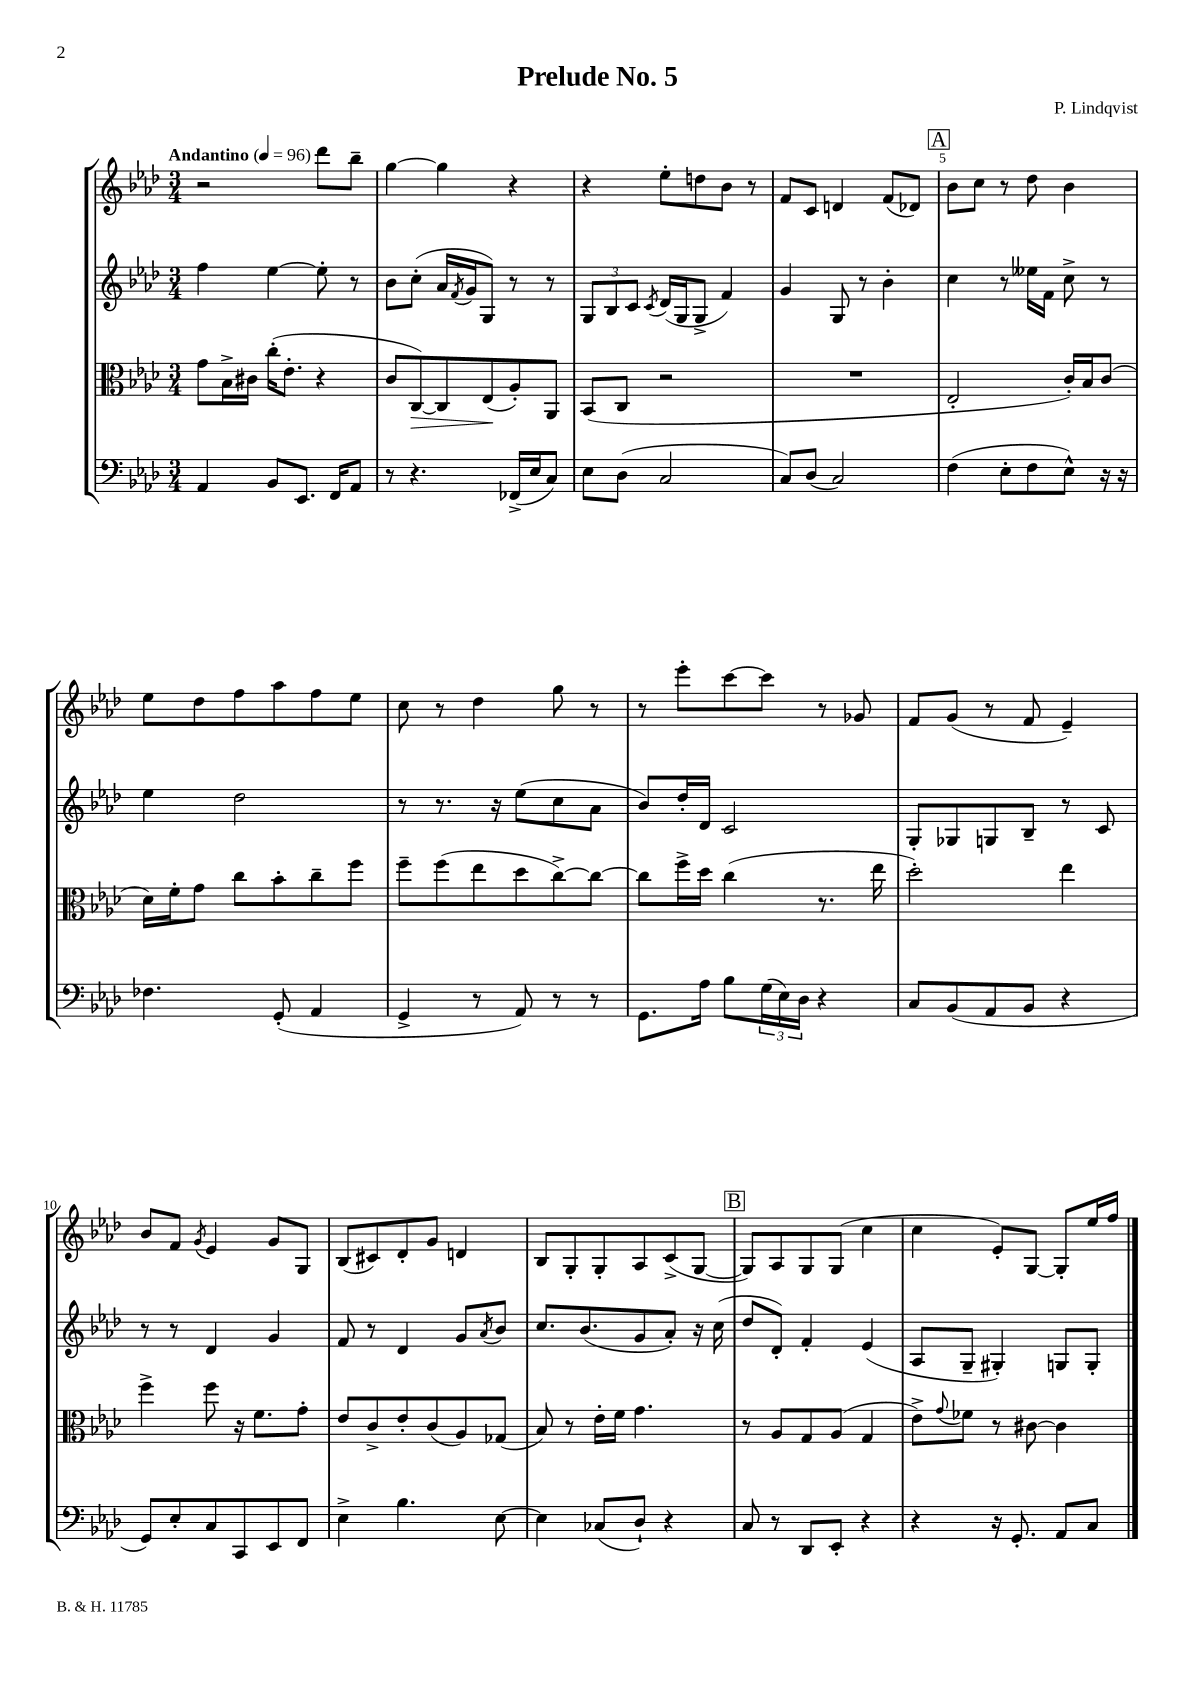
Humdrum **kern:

**kern	**kern	**kern	**kern
*staff4	*staff3	*staff2	*staff1
*clefF4	*clefC3	*clefG2	*clefG2
*k[b-e-a-d-]	*k[b-e-a-d-]	*k[b-e-a-d-]	*k[b-e-a-d-]
*M3/4	*M3/4	*M3/4	*M3/4
*MM96	*MM96	*MM96	*MM96
4AA-	8g	4ff	2r
.	16B-^	.	.
.	16c#	.	.
8BB-	(16cc'	[4ee-	.
.	8.e-'	.	.
8.EE-	.	.	.
.	4r	8ee-']	8ddd-
16FF	.	.	.
8AA-	.	8r	8bb-~
=	=	=	=
8r	8c	8b-	[4gg
4.r	[8C)	(8cc'	.
.	8C]	16a-	4gg]
.	.	8qf	.
.	.	16g	.
.	(8E-	8G)	.
(16FF-^	8A-')	8r	4r
16E-	.	.	.
8C)	8AA-	8r	.
=	=	=	=
8E-	(8BB-	12G	4r
.	.	12B-	.
(8D-	8C	.	.
.	.	12c	.
.	.	8qc	.
2C	2r	(16d-	8ee-'
.	.	16G	.
.	.	8G^	8dd
.	.	4f)	8b-
.	.	.	8r
=	=	=	=
8C)	2.r	4g	8f
(8D-	.	.	8c
2C)	.	8G	4d
.	.	8r	.
.	.	4b-'	(8f
.	.	.	8d-)
=	=	=	=
(4F	2E-'	4cc	8b-
.	.	.	8cc
8E-'	.	8r	8r
8F	.	16ee--	8dd-
.	.	16f	.
8E-^^)	16c')	8cc^	4b-
.	16B-	.	.
16r	(8c	8r	.
16r	.	.	.
=	=	=	=
4.F-	16d-)	4ee-	8ee-
.	16f'	.	.
.	8g	.	8dd-
.	8cc	2dd-	8ff
(8GG'	8b-'	.	8aa-
4AA-	8cc~	.	8ff
.	8ff	.	8ee-
=	=	=	=
4GG^	8ff~	8r	8cc
.	(8ff	8.r	8r
8r	8ee-	.	4dd-
.	.	16r	.
8AA-)	8dd-	(8ee-	.
8r	[8cc^)	8cc	8gg
8r	8cc_	8a-	8r
=	=	=	=
8.GG	8cc]	8b-)	8r
.	16ff^	16dd-'	8eee-'
16A-	16dd-	16d-	.
8B-	(4cc	2c	[8ccc
(24G	.	.	8ccc]
24E-)	.	.	.
24D-	.	.	.
4r	8.r	.	8r
.	.	.	8g-
.	16ee-	.	.
=	=	=	=
8C	2dd-')	8G'	8f
(8BB-	.	8G-	(8g
8AA-	.	8G	8r
8BB-	.	8B-~	8f
4r	4ee-	8r	4e-~)
.	.	8c	.
=	=	=	=
8GG)	4ff^	8r	8b-
8E-'	.	8r	8f
.	.	.	8qg
8C	8ff	4d-	4e-
8CC	16r	.	.
.	8.f	.	.
8EE-	.	4g	8g
8FF	8g'	.	8G
=	=	=	=
4E-^	8e-	8f	(8B-
.	8c^	8r	8c#)
4.B-	8e-'	4d-	8d-'
.	(8c	.	8g
.	8A-)	8g	4d
.	.	8qa-	.
[8E-	(8G-	8b-	.
=	=	=	=
4E-]	8B-)	8.cc	8B-
.	8r	.	8G'
.	.	(8.b-	.
(8C-	16e-'	.	8G'
.	16f	.	.
8D-`)	4.g	8g	8A-
4r	.	8a-')	(8c^
.	.	16r	[8G
.	.	(16cc	.
=	=	=	=
8C	8r	8dd-	8G])
8r	8A-	8d-')	8A-
8DD-	8G	4f'	8G
8EE-'	(8A-	.	(8G
4r	4G	(4e-	4cc
=	=	=	=
4r	8e-^)	8A-	4cc
.	8qqg	.	.
.	8f-	8G~	.
16r	8r	4G#')	8e-')
8.GG'	.	.	.
.	[8c#	.	[8G
8AA-	4c#]	8G	8G']
8C	.	8G'	16ee-
.	.	.	16ff
==	==	==	==
*-	*-	*-	*-
